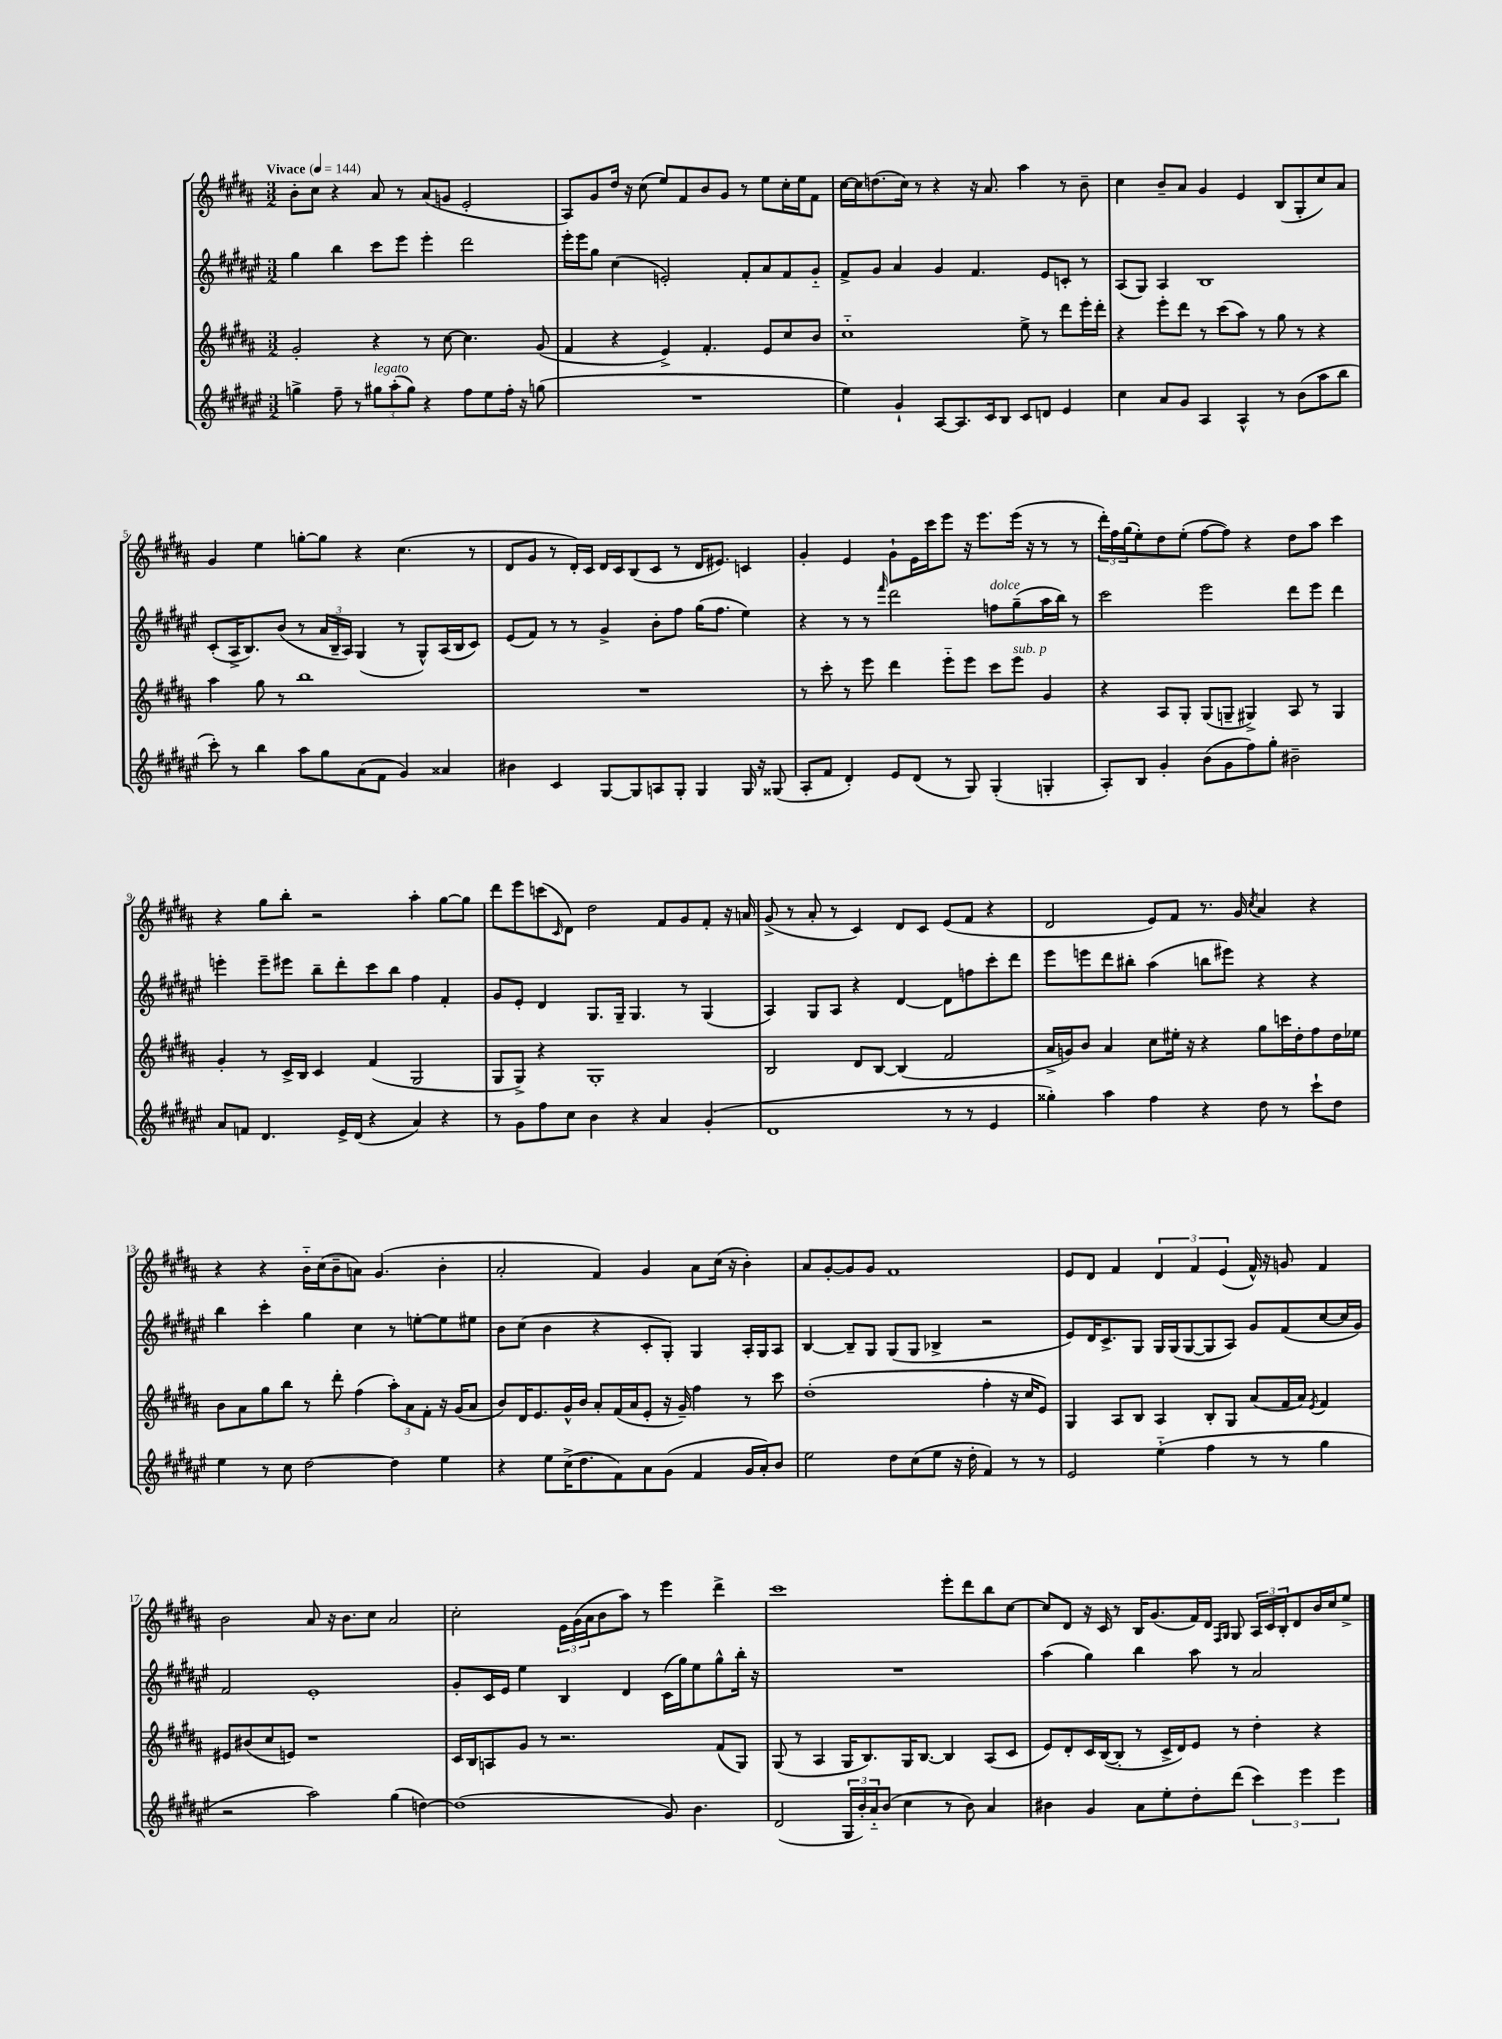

**kern	**kern	**kern	**kern
*staff4	*staff3	*staff2	*staff1
*clefG2	*clefG2	*clefG2	*clefG2
*k[f#c#g#d#a#e#]	*k[f#c#g#d#a#]	*k[f#c#g#d#a#e#]	*k[f#c#g#d#a#]
*M3/2	*M3/2	*M3/2	*M3/2
*MM144	*MM144	*MM144	*MM144
4gg^\	2g#'/	4gg#\	8b'\L
.	.	.	8cc#\J
8ff#~\	.	4bb\	4r
8r	.	.	.
12gg#\L	4r	8ccc#\L	8a#/
(12aa#'\	.	.	.
.	.	8eee#\J	8r
12gg#\J)	.	.	.
4r	8r	4eee#'\	(8a#/L
.	[8cc#\	.	8g/J
8ff#\L	4.cc#\]	2ddd#\	2e'/
8ee#\	.	.	.
16ff#'\Jk	.	.	.
16r	.	.	.
(8gg\	(8g#/	.	.
=	=	=	=
1.r	4f#/	16eee#'\LL	8A#/L)
.	.	16eee#\J	.
.	.	8gg#\J	8g#/
.	4r	(4cc#\	16dd#/Jk
.	.	.	16r
.	.	.	(8cc#\
.	4e^/)	2e'/)	8ee/L)
.	.	.	8f#/
.	4.f#'/	.	8b/
.	.	.	8g#/J
.	.	8f#'/L	8r
.	8e/L	8a#/	8ee\L
.	8cc#/	8f#/	16cc#'\L
.	.	.	16ee\J
.	8b/J	8g#'~/J	8f#\J
=	=	=	=
4ee#\)	1cc#'~	8f#^/L	[16cc#\LL
.	.	.	16cc#\]J
.	.	8g#/J	(8.dd\
4g#`/	.	4a#/	.
.	.	.	16cc#\Jk)
.	.	.	8r
[8A#/L	.	4g#/	4r
8.A#/]	.	.	.
.	.	4.f#/	16r
16c#/k	.	.	8.a#/
8B/J	.	.	.
8c#/L	8ee^\	.	4aa#\
8d/J	8r	8e#/L	.
4e#/	8ddd#\L	8c'/J	8r
.	16eee'\L	8r	8b~\
.	16ddd#'\JJ	.	.
=	=	=	=
4cc#\	4r	(8A#/L	4cc#\
.	.	8G#/J)	.
8a#/L	8eee'\L	4A#/	8b~/L
8g#/J	8ddd#\J	.	8a#/J
4A#/	8r	1B	4g#/
.	(8ccc#\L	.	.
4A#^^/	8aa#\J)	.	4e/
.	8r	.	.
8r	8gg#\	.	(8B/L
(8b\L	8r	.	8G#'/
8aa#\	4r	.	8cc#/)
8bb\J	.	.	8a#/J
=	=	=	=
8ccc#'\)	4aa#\	(8c#'/L	4g#/
8r	.	16A#^/K	.
.	.	8.B/)	.
4bb\	8gg#\	.	4ee\
.	8r	(8b/J	.
8aa#\L	1bb	8r	[8gg'\L
8gg#\	.	24a#/LL	8gg\]J
.	.	24B~/	.
.	.	24A#/JJ)	.
(8a#\	.	(4G#/	4r
8f#\J	.	.	.
4g#/)	.	8r	(4.cc#\
.	.	8G#^^/L)	.
4a##/	.	(16A#/L	.
.	.	16B/J	.
.	.	8c#/J)	8r
=	=	=	=
4b#\	1.r	(8e#/L	8d#/L
.	.	8f#/J)	8g#/J
4c#/	.	8r	8r
.	.	8r	16d#'/LL)
.	.	.	16c#/JJ
[8G#/L	.	4g#^/	16d#/LL
.	.	.	16c#/J
8G#/]	.	.	(8B/
8A/	.	8b'\L	8c#/J
8G#'/J	.	8ff#\J	8r
4G#/	.	(16gg#\LK	16d#/LK
.	.	8.ff#\J	8.e#/J)
16G#/	.	4ee#\)	4c/
16r	.	.	.
(8G##/	.	.	.
=	=	=	=
8A#'/L	8r	4r	4g#'/
8f#/J	8ccc#'\	.	.
4d#'/)	8r	8r	4e/
.	8eee\	8r	.
.	.	16qqfff#/	.
8e#/L	4ddd#\	2ddd#\	8g#`\L
(8d#/J	.	.	16e\L
.	.	.	16ccc#\J
8r	8eee'~\L	.	8eee\J
8G#/)	8eee\J	.	16r
.	.	.	8.eee\L
(4G#'/	8ccc#\L	8ff\L	.
.	8eee\J	(8gg#~\	(16eee\Jk
.	.	.	16r
4G'/	4g#/	16aa#\L	8r
.	.	16bb\JJ)	.
.	.	8r	8r
=	=	=	=
8A#'/L)	4r	2ccc#\	24ddd#'\LL)
.	.	.	24ff#\
.	.	.	(24gg#\J
8B/J	.	.	8ee'\)
4g#'/	8A#/L	.	8dd#\
.	8G#'/J	.	(8ee'\J
(8b\L	(8G#/L	2eee#\	[8ff#\L
8g#\	8G~/J	.	8ff#\]J)
8ff#\)	4G#^/)	.	4r
8gg#'\J	.	.	.
2b#~\	8A#/	8ddd#\L	8dd#\L
.	8r	8eee#\J	8aa#\J
.	4G#/	4ddd#\	4ccc#\
=	=	=	=
8a#/L	4g#'/	4eee'\	4r
8f/J	.	.	.
4.d#/	8r	8eee~\L	8gg#\L
.	16c#^/LL	8eee#\J	8bb'\J
.	16B/JJ	.	.
.	4c#/	8bb~\L	2r
16e#^/LL	.	8ddd#'\	.
(16d#/JJ	.	.	.
4r	(4f#/	8ccc#\	.
.	.	8bb\J	.
4a#/)	2G#/	4ff#\	4aa#'\
4r	.	4f#'/	[8gg#\L
.	.	.	8gg#\]J
=	=	=	=
8r	8G#/L	8g#/L	8ddd#\L
8g#\L	8G#^/J)	8e#'/J	8eee\
8ff#\	4r	4d#/	(8ccc\
.	.	.	16qqc#/
8cc#\J	.	.	8d#\J)
4b\	1G#'	8.G#/L	2dd#\
.	.	16G#~/Jk	.
4r	.	4.G#/	.
4a#/	.	.	8f#/L
.	.	8r	8g#/
(4g#'/	.	(4G#/	8f#'/J
.	.	.	16r
.	.	.	16a/
=	=	=	=
1d#	2B/	4A#/)	(8g#^/
.	.	.	8r
.	.	8G#/L	8a#'/
.	.	8A#/J	8r
.	8d#/L	4r	4c#/)
.	[8B/J	.	.
.	(4B/]	[4d#/	8d#/L
.	.	.	8c#/J
8r	2f#/	8d#\]L	(8e/L
8r	.	8ff\	8f#/J
4e#/	.	8ccc#'\	4r
.	.	8ddd#\J	.
=	=	=	=
4gg##'\)	16a#^/LL	8eee#\L	2d#/
.	16g/J)	.	.
.	8b/J	8eee\	.
4aa#\	4a#/	8ddd#\	.
.	.	8bb#'\J	.
4ff#\	8cc#\L	(4aa#\	8e/L)
.	16ee#'\Jk	.	8f#/J
.	16r	.	.
4r	4r	8bb\L	8.r
.	.	8eee#\J)	.
.	.	.	16g#/
.	.	.	8qcc#/
8dd#\	8gg#\L	4r	4a#/
8r	16ccc\L	.	.
.	16dd#'\J	.	.
8ccc#`\L	8ff#\	4r	4r
8dd#\J	16dd#\L	.	.
.	16ee-\JJ	.	.
=	=	=	=
4ee#\	8b\L	4bb\	4r
.	8a#\	.	.
8r	8gg#\	4ccc#'\	4r
8cc#\	8bb\J	.	.
[2dd#\	8r	4gg#\	16b'~\LL
.	.	.	(16cc#\J
.	8ddd#'\	.	8b~\
.	(4ff#\	4cc#\	8a\J)
.	.	.	(4.g#/
4dd#\]	12aa#'\L)	8r	.
.	12a#\	.	.
.	.	[8ee'\L	.
.	12f#'\J	.	.
4ee#\	16r	8ee\]	4b'\
.	(16g#/LK	.	.
.	8a#/J	8ee#\J	.
=	=	=	=
4r	8b/L)	8b\L	2a#'/
.	16d#/K	(8cc#\J	.
.	8.e/	.	.
8ee#\L	.	4b\	.
(16cc#^\K	16g#^^/L	.	.
8.dd#\	16b/JJ	.	.
.	8a#'/L	4r	4f#/)
8f#\)	(16f#/L	.	.
.	16a#/J	.	.
8a#\	8e'/J	8c#'/L	4g#/
(8g#\J	16r	8G#'/J)	.
.	16g#~/)	.	.
4f#/	4ff#\	4G#/	8a#\L
.	.	.	(16cc#\Jk
.	.	.	16r
16g#/LL	8r	16A#'/LL	4b'\)
16a#'/J)	.	16G#/J	.
8b/J	8ccc#\	8A#/J	.
=	=	=	=
2ee#\	(1dd#'	[4B/	8a#/L
.	.	.	[8g#'/
.	.	8B~/]L	8g#/]
.	.	8G#/J	8g#/J
8dd#\L	.	(8G#/L	1f#
(8cc#\	.	8G#/J	.
8ee#\J	.	4B-^/	.
16r	.	.	.
16dd#'\	.	.	.
4f#/)	4ff#'\	2r	.
8r	16r	.	.
.	16cc#/LK	.	.
8r	8e/J)	.	.
=	=	=	=
2e#/	4G#/	8e#/L)	8e/L
.	.	16d#/K	8d#/J
.	.	8.c#^/	.
.	8A#/L	.	4f#/
.	8B/J	8G#/J	.
(4ee#'~\	4A#/	16G#/LL	6d#/
.	.	(16G#/J	.
.	.	[8G#/	.
.	.	.	6f#/
4ff#\	8B'/L	8G#/]	.
.	.	.	(6e/
.	8G#/J	8A#/J)	.
8r	(8a#/L	8g#/L	16f#^^/)
.	.	.	16r
8r	16f#/L	(8f#/	8g/
.	16a#/JJ)	.	.
.	8qe/	.	.
4gg#\	4f#/	[8cc#/	4f#/
.	.	16cc#/]L	.
.	.	16g#/JJ)	.
=	=	=	=
2r	8e#/L	2f#/	2b\
.	(8b#/	.	.
.	8cc#/	.	.
.	8e/J)	.	.
2aa#\)	1r	1e#'	8a#/
.	.	.	16r
.	.	.	8.b\L
.	.	.	8cc#\J
(4gg#\	.	.	2a#/
[4dd\)	.	.	.
=	=	=	=
(1dd]	16c#/LL	8g#'/L	2cc#'\
.	16B/J	.	.
.	8A/	16c#/L	.
.	.	16e#/JJ	.
.	8g#/J	4ee#\	.
.	8r	.	.
.	2.r	4B/	24e\LL
.	.	.	(24g#\
.	.	.	24a#\J
.	.	.	8b\
.	.	4d#/	8aa#\J)
.	.	.	8r
8g#/)	.	(16c#\LL	4eee\
.	.	16gg#\J)	.
4.b\	.	8ee#\	.
.	(8f#/L	8gg#^^\	4ddd#^\
.	8G#/J)	16bb'\Jk	.
.	.	16r	.
=	=	=	=
(2d#/	(8G#/	1.r	1ccc#
.	8r	.	.
.	4A#/	.	.
24G#/LL	16G#/LK	.	.
24b'/)	.	.	.
.	8.B/)	.	.
24a#'~/J	.	.	.
(8b/J	.	.	.
4cc#\	16G#/K	.	.
.	[8.B/J	.	.
8r	4B/]	.	8eee'\L
8b\)	.	.	8ddd#\
4a#/	(8A#/L	.	8bb\
.	8c#/J	.	[8cc#\J
=	=	=	=
4b#\	8e/L)	(4aa#\	8cc#/]L
.	8d#'/	.	8d#/J
4g#/	16c#/L	4gg#\)	16r
.	([16B/J	.	16c#/
.	8B'/]J	.	8r
8a#\L	8r	4bb\	16B/LK
.	.	.	(8.g#/
8ee#'\	16c#^/LL	.	.
.	16d#/J)	.	.
8dd#'\	8e/J	8aa#\	16f#/L)
.	.	.	16d#/JJ
.	.	.	16qqF#/LL
.	.	.	16qqG#/JJ
(8ddd#\J	8r	8r	8G#/
6ccc#\)	4dd#'\	2a#/	24A#/LL
.	.	.	24c#/
.	.	.	24B'/J
.	.	.	8d#/
6eee#\	.	.	.
.	4r	.	16b/L
.	.	.	16cc#/J
6eee#\	.	.	.
.	.	.	8ee^/J
==	==	==	==
*-	*-	*-	*-
